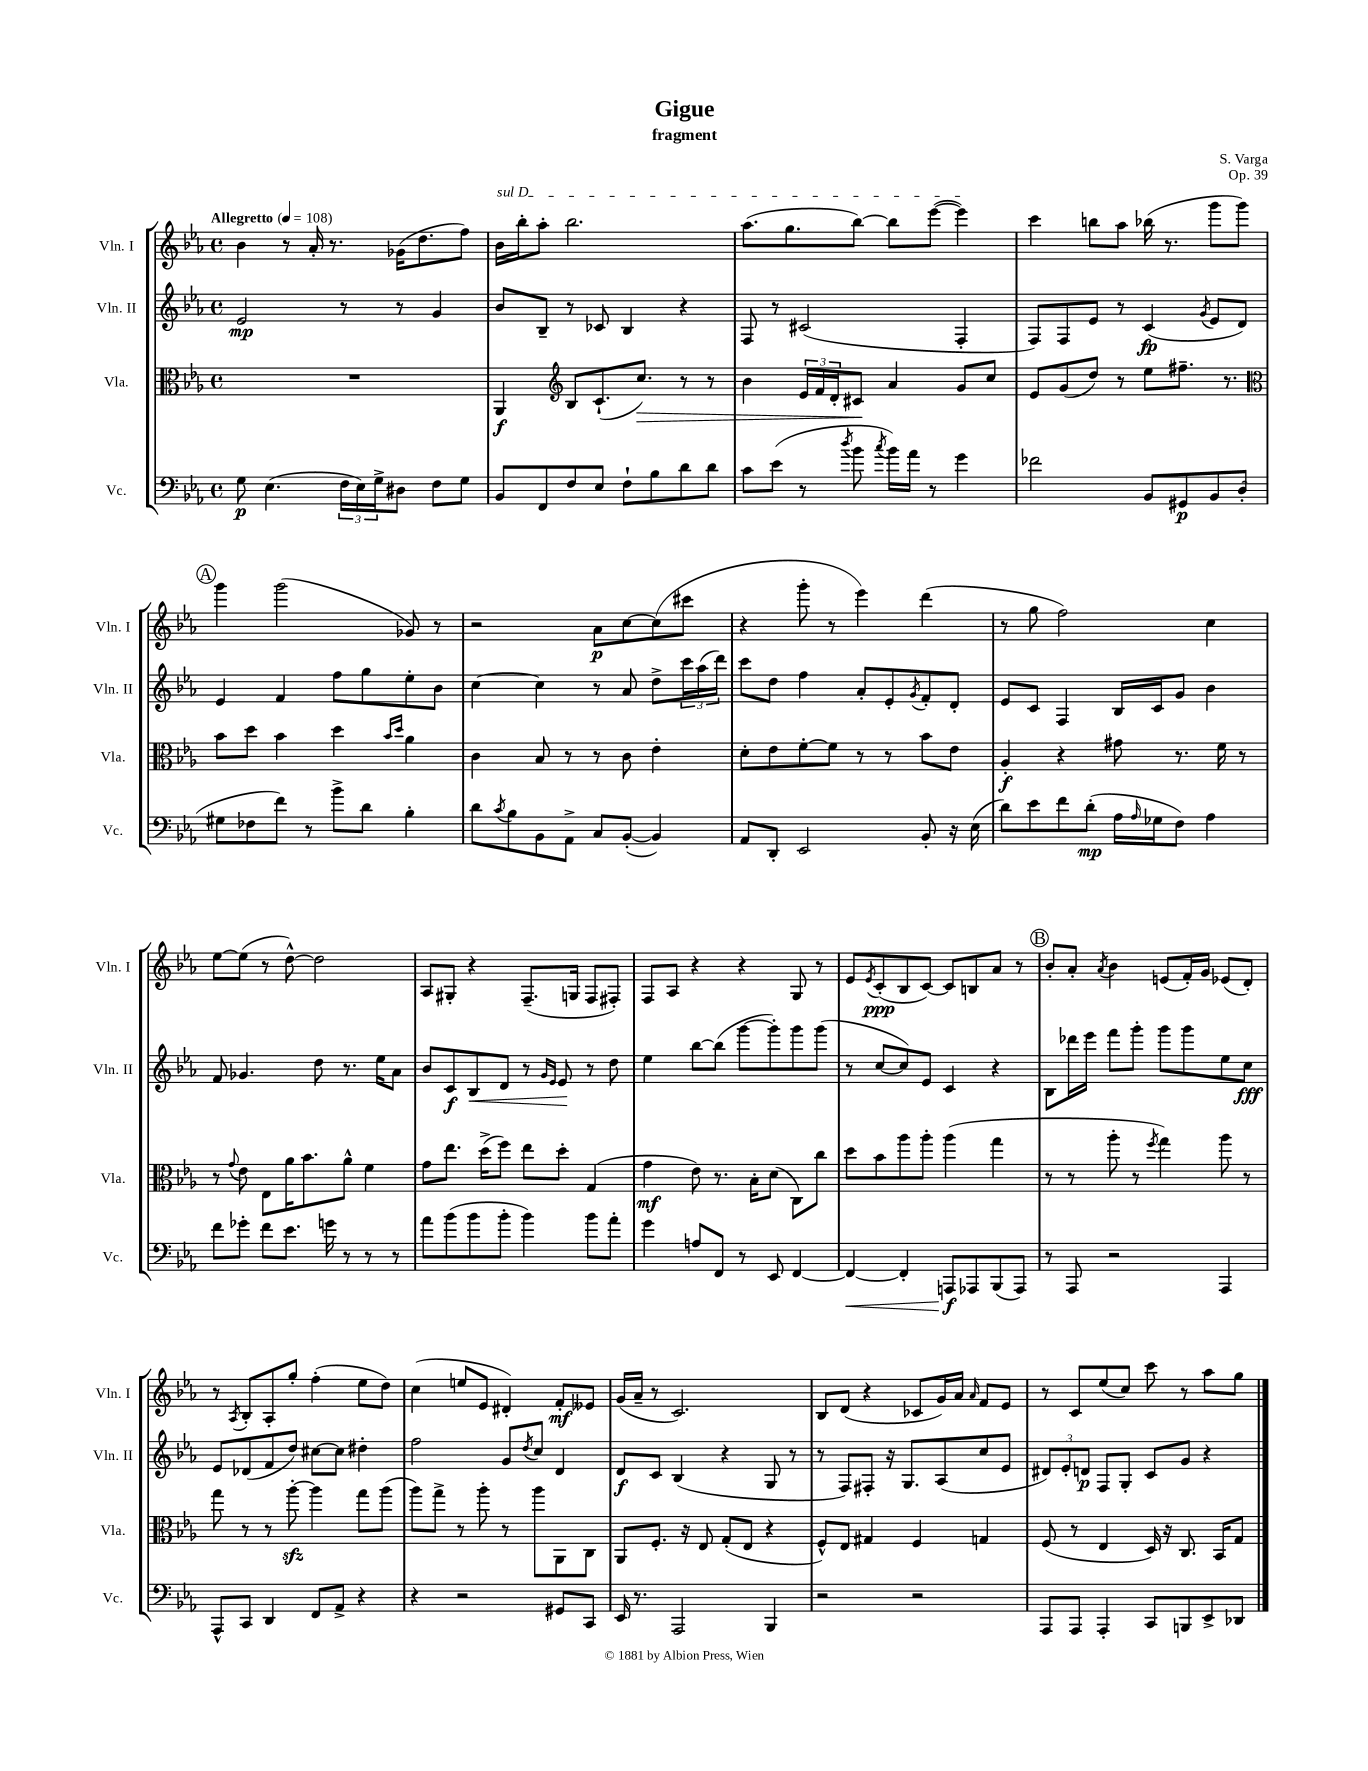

**kern	**kern	**kern	**kern
*staff4	*staff3	*staff2	*staff1
*clefF4	*clefC3	*clefG2	*clefG2
*k[b-e-a-]	*k[b-e-a-]	*k[b-e-a-]	*k[b-e-a-]
*M4/4	*M4/4	*M4/4	*M4/4
*met(c)	*met(c)	*met(c)	*met(c)
*MM108	*MM108	*MM108	*MM108
8G\	1r	2e-/	4b-\
(4.E-\	.	.	.
.	.	.	8r
.	.	.	16a-'/
.	.	.	8.r
24F\LL	.	8r	.
24E-\)	.	.	.
24G^\J	.	.	.
8D#\J	.	8r	(16g-\LK
.	.	.	8.dd\
8F\L	.	4g/	.
8G\J	.	.	8ff\J)
=	=	=	=
8BB-/L	4AA-/	8b-/L	16b-\LL
.	.	.	16bb-'\J
8FF/	.	8B-~/J	8aa-'\J
*	*clefG2	*	*
8F/	8B-/L	8r	2.bb-\
8E-/J	(8.c`/	8c-/	.
8F`\L	.	4B-/	.
.	8.cc/J)	.	.
8B-\	.	.	.
8d\	8r	4r	.
8d\J	8r	.	.
=	=	=	=
8c\L	4b-\	8F/	(8.aa-\L
(8e-\J	.	8r	.
.	.	.	8.gg\
8r	24e-/LL	(2c#/	.
.	24f/	.	.
.	24d'/J	.	.
8qdd/	.	.	.
8b-\	8c#/J	.	[8bb-\J)
8qcc/	.	.	.
16b-\LL)	4a-/	.	8bb-\]L
16a-\JJ	.	.	.
8r	.	.	([8eee-\J
4g\	8g/L	4F'/	4eee-\])
.	8cc/J	.	.
=	=	=	=
2f-\	8e-/L	8F/L)	4ccc\
.	(8g/	8F/	.
.	8dd/J)	8e-/J	8bb\L
.	8r	8r	8aa-\J
8BB-/L	8ee-\L	(4c/	(16bb-\
.	.	.	8.r
8GG#/	8.ff#~\J	.	.
.	.	8qg/	.
8BB-/	.	8e-/L	8ggg\L
.	8.r	.	.
(8D'/J	.	8d/J)	8ggg\J)
=	=	=	=
*	*clefC3	*	*
8G#\L	8b-\L	4e-/	4ggg\
8F-\	8dd\J	.	.
8f\J)	4b-\	4f/	(2ggg\
8r	.	.	.
8b-^\L	4dd\	8ff\L	.
8d\J	.	8gg\	.
.	16qqb-/LL	.	.
.	16qqdd/JJ	.	.
4B-'\	4a-\	8ee-'\	8g-/)
.	.	8b-\J	8r
=	=	=	=
8d\L	4c\	[4cc\	2r
8qc/	.	.	.
8B-\	.	.	.
8BB-\	8B-/	4cc\]	.
8AA-^\J	8r	.	.
8C/L	8r	8r	8a-\L
([8BB-'/J	8c\	8a-/	[8cc\
4BB-/])	4e-'\	8dd^\L	(8cc\]
.	.	24ccc\L	8ccc#\J
.	.	(24aa-\	.
.	.	24ddd\JJ)	.
=	=	=	=
8AA-/L	8d'\L	8ccc\L	4r
8DD'/J	8e-\	8dd\J	.
2EE-/	[8f'\	4ff\	8ggg'\
.	8f\]J	.	8r
.	8r	8a-'/L	4eee-\)
.	8r	8e-'/	.
.	.	8qg/	.
8BB-'/	8b-\L	8f'/	(4ddd\
16r	8e-\J	8d'/J	.
(16E-\	.	.	.
=	=	=	=
8d\L)	4A-'/	8e-/L	8r
8e-\	.	8c/J	8gg\
8f\	4r	4F/	2ff\)
(8d'\J	.	.	.
16A-\LL	8g#\	16B-/LL	.
16qqA-/	.	.	.
16G-\J	.	16c/J	.
8F\J)	8.r	8g/J	.
4A-\	.	4b-\	4cc\
.	16f\	.	.
.	8r	.	.
=	=	=	=
8f\L	8r	8f/	[8ee-\L
.	8qqg/	.	.
8g-'\J	8e-\	4.g-/	(8ee-\]J
8f\L	8E-\L	.	8r
8.e-\J	16a-\K	.	[8dd^^\)
.	8.b-\	.	.
.	.	8dd\	2dd\]
16g\	.	.	.
8r	8a-^^\J	8.r	.
8r	4f\	.	.
.	.	16ee-\LK	.
8r	.	8a-\J	.
=	=	=	=
8a-\L	8g\L	8b-/L	8A-/L
(8b-\	8.ee-\J	8c/	8G#'/J
8b-\	.	8B-/	4r
.	(16dd^\LK	.	.
8b-'\J	8ff\J)	8d/J	.
4b-\)	8ee-\L	8r	(8.F~/L
.	.	16qqg/LL	.
.	.	16qqe-/JJ	.
.	8dd'\J	8e-/	.
.	.	.	16G/Jk
8b-\L	(4G/	8r	8F/L
8a-'\J	.	8dd\	8F#'/J)
=	=	=	=
4g\	4g\	4ee-\	8F/L
.	.	.	8A-/J
8A/L	8e-\)	[8bb-\L	4r
8FF/J	8.r	(8bb-\]J	.
8r	.	[8ggg\L	4r
.	16B-'\LK	.	.
8EE-/	(8d\J	8ggg'\])	.
[4FF/	8C\L)	8ggg\	8G/
.	8cc\J	(8ggg\J	8r
=	=	=	=
4FF/_	8dd\L	8r	8e-/L
.	.	.	8qe-/
.	8b-\	[8cc/L	(8c'/
4FF'/]	8aa-\	8cc/])	8B-/
.	8aa-'\J	8e-/J	[8c/J)
8AAA/L	(4aa-\	4c/	8c/]L
8AAA-/	.	.	8B/
(8BBB-/	4gg\	4r	8a-/J
8AAA-/J)	.	.	8r
=	=	=	=
8r	8r	8B-\L	8b-'/L
8AAA-/	8r	16ddd-\L	8a-'/J
.	.	16eee-\JJ	.
.	.	.	8qa-/
2r	8aa-'\	8fff\L	4b-\
.	8r	8ggg'\J	.
.	8qff/	.	.
.	4gg\)	8ggg\L	(8e/L
.	.	8ggg\	16f'/L)
.	.	.	16g/JJ
4AAA-/	8aa-\	8ee-\	(8e-/L
.	8r	8cc\J	8d'/J)
=	=	=	=
8AAA-^^/L	8gg\	8e-/L	8r
.	.	.	8qA-/
8CC/J	8r	(8d-/	8B-'/L
4DD/	8r	8f/	8A-'/
.	[8aa-'\	8dd/J)	8gg'/J
8FF/L	4aa-\]	[8cc#\L	(4ff'\
8AA-^/J	.	8cc#\]J	.
4r	8gg\L	4dd#'\	8ee-\L
.	(8aa-\J	.	8dd\J)
=	=	=	=
4r	8aa-\L)	2ff\	(4cc\
.	8gg^\J	.	.
2r	8r	.	8ee/L
.	8aa-'\	.	8e-/J
.	8r	8g/L	4d#'/)
.	.	8qdd/	.
.	8aa-\L	8cc/J	.
8GG#/L	8AA-\	4d/	8f'/L
8CC/J	8C\J	.	8e--/J
=	=	=	=
16EE-/	8AA-/L	8d/L	(16g/LL
8.r	.	.	16a-~/JJ
.	8.F'/J	8c/J	8r
2AAA-/	.	(4B-/	2.c/)
.	16r	.	.
.	8E-/	.	.
.	(8G'/L	4r	.
.	8E-/J	.	.
4BBB-/	4r	8G/	.
.	.	8r	.
=	=	=	=
2r	8F^^/L)	8r	8B-/L
.	8E-/J	8F/L)	(8d/J
.	4G#/	8F#'/J	4r
.	.	16r	.
.	.	8.G/L	.
2r	4F/	.	8c-/L
.	.	(8A-/	16g/L)
.	.	.	16a-/JJ
.	.	.	16qqa-/
.	4G/	8cc/	8f/L
.	.	8e-/J	8e-/J
=	=	=	=
8AAA-/L	(8F/	12d#/L)	8r
.	.	12e-'/	.
8AAA-/J	8r	.	8c/L
.	.	12d/J	.
4AAA-'/	4E-/	8F/L	(8ee-/
.	.	8G'/J	8cc/J)
8CC/L	16D/)	8c/L	8ccc\
.	16r	.	.
8BBB/	8.C/	8g/J	8r
8EE-^/	.	4r	8aa-\L
.	16BB-/LK	.	.
8DD-/J	8G/J	.	8gg\J
==	==	==	==
*-	*-	*-	*-
